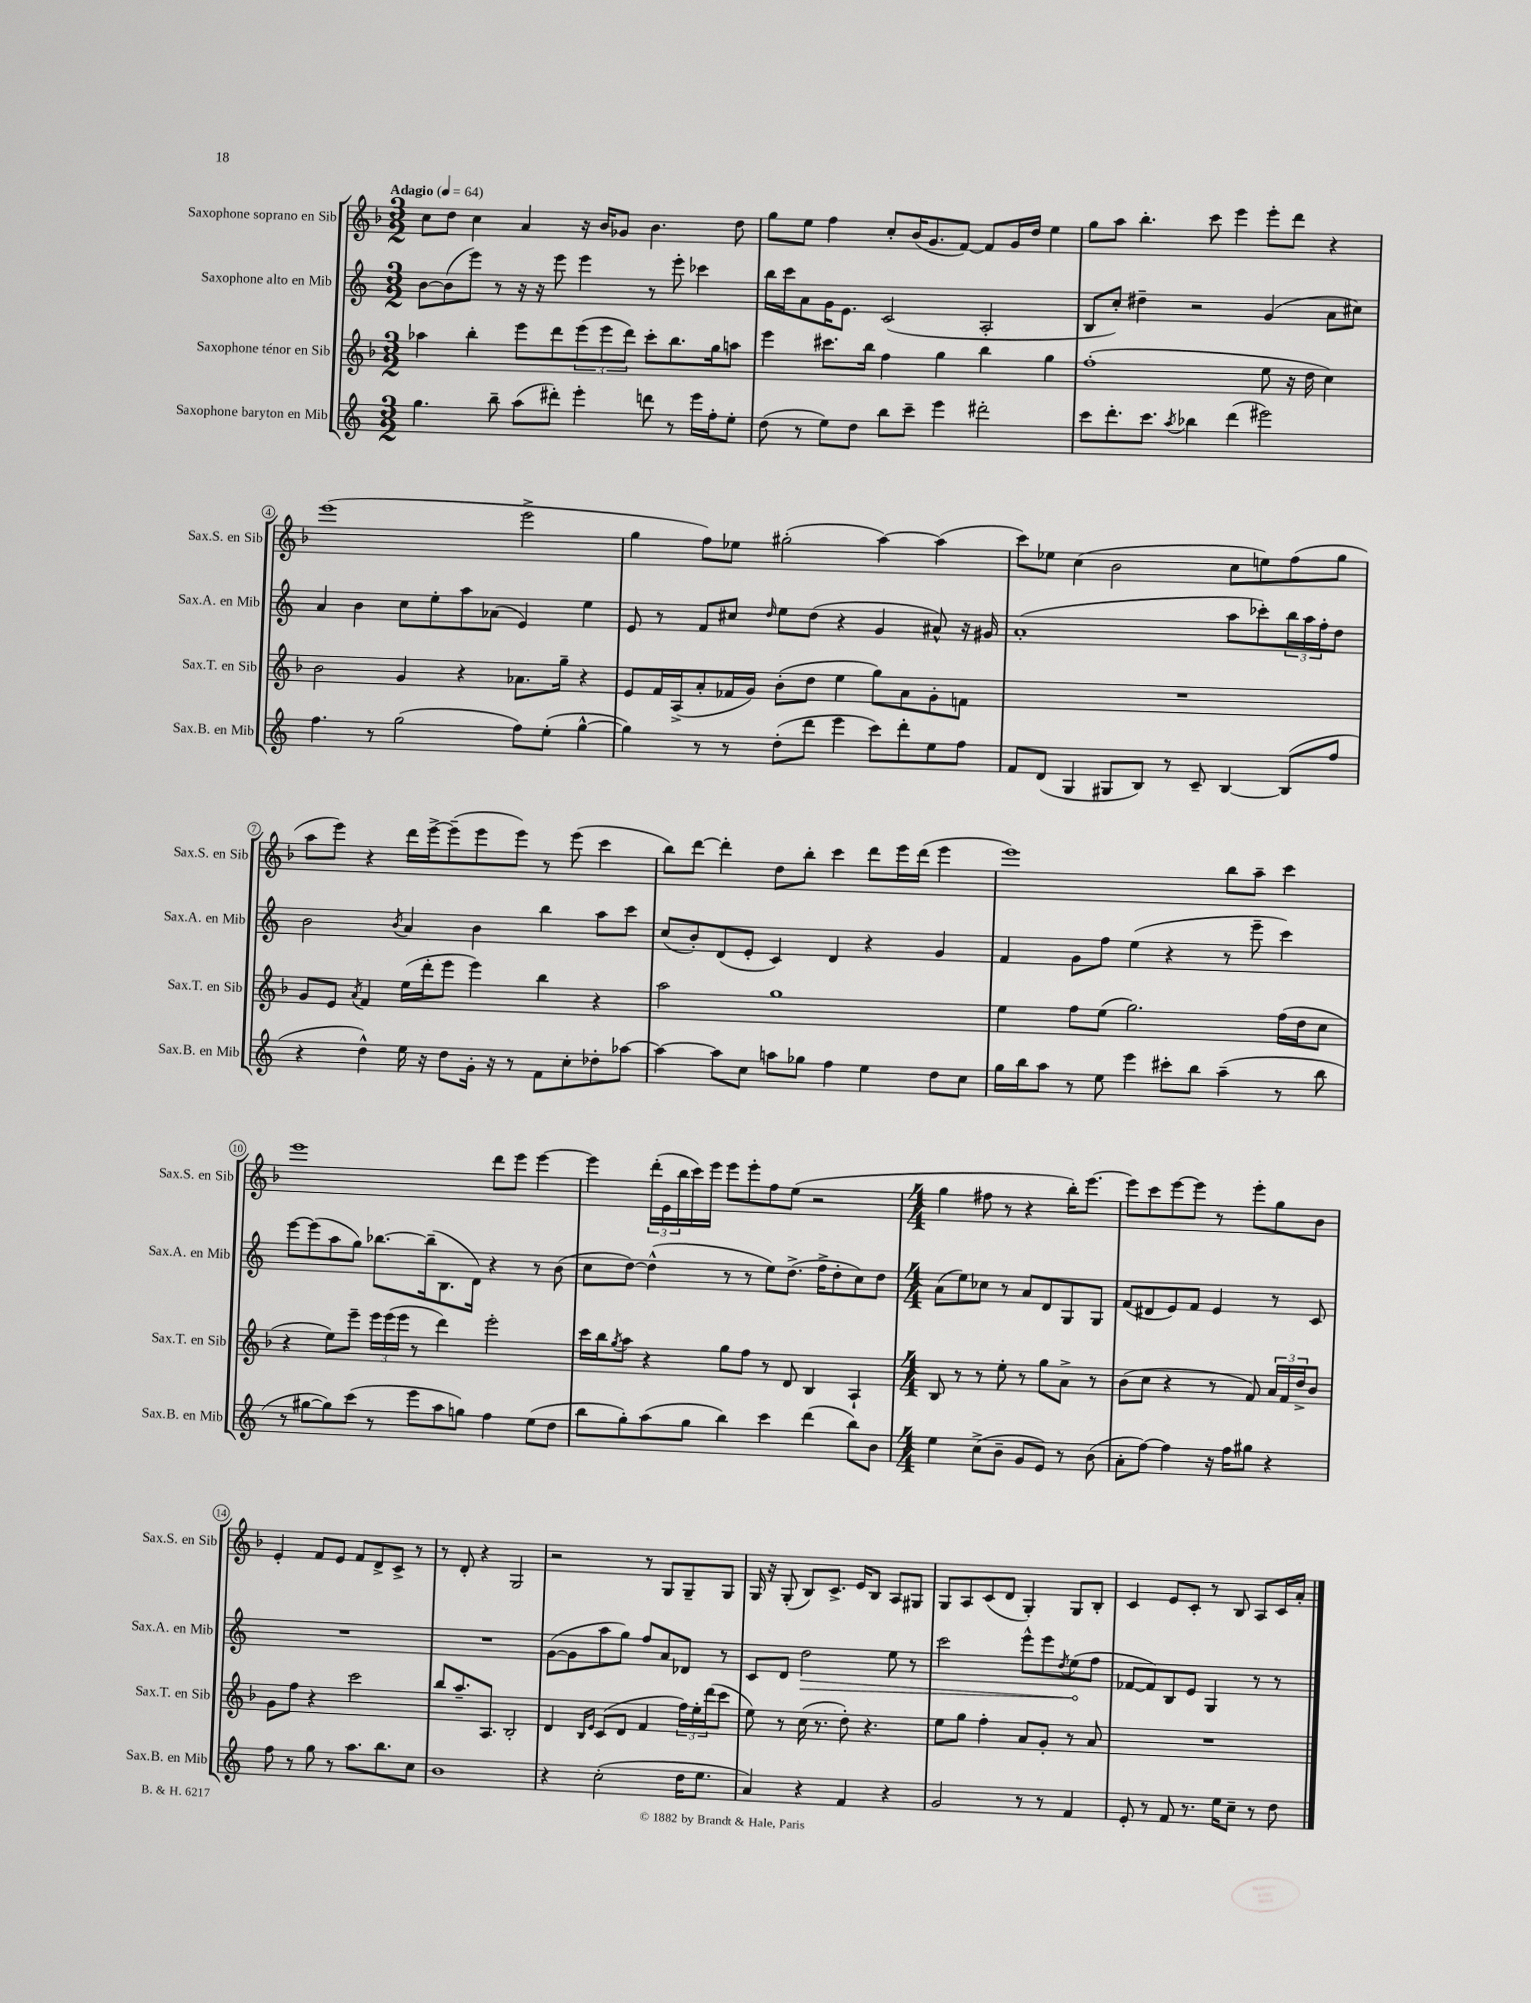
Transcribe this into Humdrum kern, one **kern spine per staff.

**kern	**kern	**kern	**dynam	**kern
*part4	*part3	*part2	*part2	*part1
*staff4	*staff3	*staff2	*staff2	*staff1
*I"Saxophone baryton en Mib	*I"Saxophone ténor en Sib	*I"Saxophone alto en Mib	*	*I"Saxophone soprano en Sib
*I'Sax.B. en Mib	*I'Sax.T. en Sib	*I'Sax.A. en Mib	*	*I'Sax.S. en Sib
*clefG2	*clefG2	*clefG2	*	*clefG2
*k[]	*k[b-]	*k[]	*	*k[b-]
*M3/2	*M3/2	*M3/2	*	*M3/2
*MM64	*MM64	*MM64	*	*MM64
=1	=1	=1	=1	=1
!	!	!	!	!LO:TX:a:B:t=Adagio
4.gg\	4aa-X\	[8b\L	.	8cc\L
.	.	(8b\]	.	8dd\J
.	4bb-'\	8eee\J)	.	4cc\
8bb~\	.	8r	.	.
(8aa\L	8eee\L	16r	.	4a/
.	.	16r	.	.
8ddd#X'\J)	8ddd\	8eee\	.	.
4eee'\	(12eee\	4eee\	.	16r
.	.	.	.	16b-/KL
.	12eee\	.	.	.
.	.	.	.	8g-X/J
.	12ddd\J)	.	.	.
8dddn\	8ccc'\L	8r	.	4.b-\
8r	8.bb-\	8eee'\	.	.
16eee\LL	.	4ccc-X\	.	.
16ff'\J	16gg\k	.	.	.
8ee'\J	8aan\J	.	.	8dd\
=2	=2	=2	=2	=2
(8dd\	4eee\	16bb\LL	.	8gg\L
.	.	16ccc\J	.	.
8r	.	8a\	.	8ee\J
8ee\L)	8.ccc#X\L	16g\K	.	4ff\
.	.	8.e\J	.	.
8dd\J	.	.	.	.
.	16bb-\Jk	.	.	.
8bb\L	4ff\	(2c/	.	8cc'/L
8ccc~\J	.	.	.	(16b-/K
.	.	.	.	8.g/
4eee\	4gg\	.	.	.
.	.	.	.	[8f/J)
2ddd#X'\	4bb-\	2A'/	.	8f/L]
.	.	.	.	16g/L
.	.	.	.	16dd/JJ
.	4gg\	.	.	4ee\
=3	=3	=3	=3	=3
8ccc\L	(1ff'	8B/L	.	8gg\L
8.ddd'\	.	8cc'/J)	.	8aa\J
.	.	4dd#X~\	.	4.bb-'\
8.ccc\J	.	.	.	.
8qaa/	.	.	.	.
4bb-X\	.	2r	.	.
.	.	.	.	8ccc\
(4ddd\	.	.	.	4eee\
2eee#X\)	8ee\	(4g/	.	8eee'\L
.	16r	.	.	8ddd\J
.	16dd\	.	.	.
.	4cc\)	8a\L	.	4r
.	.	8cc#X\J)	.	.
!!LO:LB:g=z
=4	=4	=4	=4	=4
4.ff\	2b-\	4a/	.	(1eee
.	.	4b\	.	.
8r	.	.	.	.
(2gg\	4g/	8cc\L	.	.
.	.	8ee'\	.	.
.	4r	8aa\	.	.
.	.	(8a-X\J	.	.
8ff\L)	8.a-X\L	4e/)	.	2eee^\
(8ee'\J	.	.	.	.
.	16gg~\Jk	.	.	.
[4gg^^\	4r	4ee\	.	.
=5	=5	=5	=5	=5
4gg\])	8e/L	8e/	.	4gg\
.	16f/L	8r	.	.
.	(16A^/J	.	.	.
8r	8a'/	8f/L	.	8ff\L)
8r	16f-X/L	8cc#X/J	.	8ee-X\J
.	16g/JJ)	.	.	.
.	.	16qqdd/	.	.
(8dd'\L	(8b-'\L	8ee\L	.	(2gg#X'\
8ddd\J	8dd\J	(8dd\J	.	.
4eee\	4ee\	4r	.	.
8ccc\L)	8gg\L)	4g/	.	[4aa\)
8ddd'\	8a\	.	.	.
8ee\	8g'\	8a#X^^/)	.	(4aa\]
8ff\J	8fn\J	16r	.	.
.	.	16g#X/	.	.
=6	=6	=6	=6	=6
8f/L	1.r	(1a'	.	8ccc\L)
(8d/J	.	.	.	8ee-X\J
4G/	.	.	.	(4cc\
8G#X/L	.	.	.	2b-\
8B/J)	.	.	.	.
8r	.	.	.	.
8c~/	.	.	.	.
[4B/	.	8aa\L	.	8cc\L
.	.	8ccc-X'\)	.	8een\)
(8B/L]	.	24bb\L	.	(8ff\
.	.	24aa\	.	.
.	.	24ff'\J	.	.
8ff/J	.	8dd\J	.	8gg\J
!!LO:LB:g=z
=7	=7	=7	=7	=7
4r	8g/L	2b\	.	8aa\L
.	8e/J	.	.	8eee\J)
.	8qa/	.	.	.
4dd^^\)	4f/	.	.	4r
.	.	8qb/	.	.
16ee\	(16ee\LL	4a/	.	16ddd\LL
16r	16ddd'\J	.	.	[16eee^\J
8dd\L	8eee\J	.	.	(8eee~\]
16g'\Jk	4eee\)	4b\	.	8eee\
16r	.	.	.	.
8r	.	.	.	8eee\J)
8f\L	4bb-\	4bb\	.	8r
8cc'\	.	.	.	(8eee\
8dd-X'\	4r	8aa\L	.	4ccc\
[8aa-X\J	.	8ccc\J	.	.
=8	=8	=8	=8	=8
4aa-\_	2aa\	(8cc/L	.	8bb-\L)
.	.	8b'/)	.	[8ddd\J
8aa-\L]	.	(8d/	.	4ddd'\]
8cc\J	.	8e'/J	.	.
8aan\L	1gg	4c/)	.	8dd\L
8gg-X\J	.	.	.	8bb-'\J
4ff\	.	4d/	.	4ccc\
4ee\	.	4r	.	8ddd\L
.	.	.	.	16eee\L
.	.	.	.	(16ddd\JJ
8dd\L	.	4g/	.	4eee\
8cc\J	.	.	.	.
=9	=9	=9	=9	=9
16gg\LL	4ee\	4f/	.	1eee)
16bb\J	.	.	.	.
8aa\J	.	.	.	.
8r	8ff\L	8g\L	.	.
8ee\	(8ee\J	8ff\J	.	.
4eee\	2.gg\)	(4ee\	.	.
8ccc#X'\L	.	4r	.	.
8bb\J	.	.	.	.
(4aa~\	.	8r	.	8bb-\L
.	.	8eee~\	.	8aa~\J
8r	(16ff\LL	4ccc\)	.	4ccc\
.	16dd\J	.	.	.
8bb\	8cc\J	.	.	.
!!LO:LB:g=z
=10	=10	=10	=10	=10
8r	4r	[8eee\L	.	1eee
[8gg#X\L	.	(8eee\]	.	.
8gg#\])	8ee\L)	8aa\	.	.
(8ccc\J	8eee~\J	8gg\J)	.	.
8r	24eee\LL	[8.bb-X\L	.	.
.	(24eee\	.	.	.
.	24eee\JJ	.	.	.
8eee\L	8r	.	.	.
.	.	(16bb-~\k]	.	.
8aa\	4ddd\)	8.B\	.	.
8ggn\J)	.	.	.	.
.	.	16d\Jk)	.	.
4ff\	2eee'\	4r	.	8ddd\L
.	.	.	.	8eee\J
(8ee\L	.	8r	.	[4eee\
8dd\J	.	(8b\	.	.
=11	=11	=11	=11	=11
8bb\L	16ccc\LL	8cc\L	.	4eee\]
.	16bb-\J	.	.	.
.	8qgg/	.	.	.
8gg'\)	8aa\J	[8dd\J)	.	.
(8aa\	4r	(4dd^^\]	.	(24ddd'\LL
.	.	.	.	24e\
.	.	.	.	24bb-\
8gg\J	.	.	.	16ccc\)
.	.	.	.	16eee\JJ
4bb\)	8gg\L	8r	.	8eee\L
.	8ff\J	8r	.	8eee'\
4ccc\	8r	8ee\L)	.	8ff\
.	8d/	(8.dd^\J	.	(8ee\J
(4ddd\	4B-/	.	.	2r
.	.	16ff^\KL	.	.
.	.	8dd'\	.	.
8bb\L)	4A`/	8cc\)	.	.
8b\J	.	8dd\J	.	.
=12	=12	=12	=12	=12
*M4/4	*M4/4	*M4/4	*	*M4/4
4ee\	8B-/	(8a\L	.	4gg\
.	8r	8ee\)	.	.
(8cc^\L	8r	8cc-X\J	.	8ff#X\
8b~\J	8ee'\	8r	.	8r
8g/L	8r	8a/L	.	4r
8e/J)	8gg\L	8d/	.	.
8r	8a^\J	8G/	.	16bb-'\KL)
.	.	.	.	[8.eee\J
(8b\	8r	8G/J	.	.
=13	=13	=13	=13	=13
8a'\L	(8b-\L	(8f/L	.	8eee\L]
[8ff\J)	8cc\J	8d#X/	.	8ccc\
4ff\]	4r	8e/)	.	[8eee\
.	.	8f/J	.	8eee\J]
16r	8r	4e/	.	8r
16ff\KL	.	.	.	.
8gg#X\J	8f/)	.	.	8eee'\L
4r	24a/LL	8r	.	8gg\
.	24f/	.	.	.
.	24dd^/J	.	.	.
.	8b-/J	8c/	.	8b-\J
!!LO:LB:g=z
=14	=14	=14	=14	=14
8ff\	8g\L	1r	.	4e'/
8r	8ff\J	.	.	.
8gg\	4r	.	.	8f/L
8r	.	.	.	8e/J
8.aa\L	2ccc\	.	.	8f/L
.	.	.	.	8d^/
8.bb\	.	.	.	.
.	.	.	.	8c^/J
8cc\J	.	.	.	8r
=15	=15	=15	=15	=15
1b	8bb-/L	1r	.	8r
.	8.aa~/	.	.	8d'/
.	.	.	.	4r
.	8.A/J	.	.	.
.	2B-'/	.	.	2G/
=16	=16	=16	=16	=16
4r	4d/	([8g\L	.	2r
.	.	8g\]	.	.
.	16qqB-/LL	.	.	.
.	16qqe/JJ	.	.	.
(2cc'\	(8c/L	8aa\	.	.
.	8d/J	8gg\J)	.	.
.	4f/	8ff/L	.	8r
.	.	8a/	.	8G/L
16dd\KL	24ff\LL)	8d-X/J	.	8G~/
.	24ee'\	.	.	.
8.ee\J	.	.	.	.
.	(24ddd\J	.	.	.
.	8ccc\J	8r	.	8G/J
=17	=17	=17	=17	=17
4a/)	8ee\)	8c/L	.	16G/
.	.	.	.	16r
.	8r	8d/J	.	(8G'/
!	!	!	!LO:HP:b	!
4r	(16cc\	2dd\	>	8B-/L)
.	8.r	.	.	.
.	.	.	.	8.c^/J
4f/	8dd'\)	.	.	.
.	.	.	.	16e/KL
.	4.r	.	.	8B-/J
4r	.	8ee\	.	8A/L
.	.	8r	.	8G#X/J
=18	=18	=18	=18	=18
2g/	8ee\L	2ccc\	.	8G/L
.	8gg\J	.	.	8A/
.	4ff'\	.	.	(8c/
.	.	.	.	8d/J
8r	8a/L	8eee^^\L	.	4G'/)
8r	8g'/J	8eee\	.	.
.	.	8qdd/	.	.
4f/	8r	(8ee\	.	8G/L
.	8a/	8ff\J	]	8B-'/J
=19	=19	=19	=19	=19
8e'/	1r	[8f-X/L	.	4c/
8r	.	8f-/])	.	.
8f/	.	8B/	.	8e/L
8.r	.	8e/J	.	8c'/J
.	.	4G/	.	8r
16ee\KL	.	.	.	.
8cc~\J	.	.	.	8B-/
8r	.	8r	.	8A/L
8dd\	.	8r	.	16c/L
.	.	.	.	16a'/JJ
==	==	==	==	==
*-	*-	*-	*-	*-
